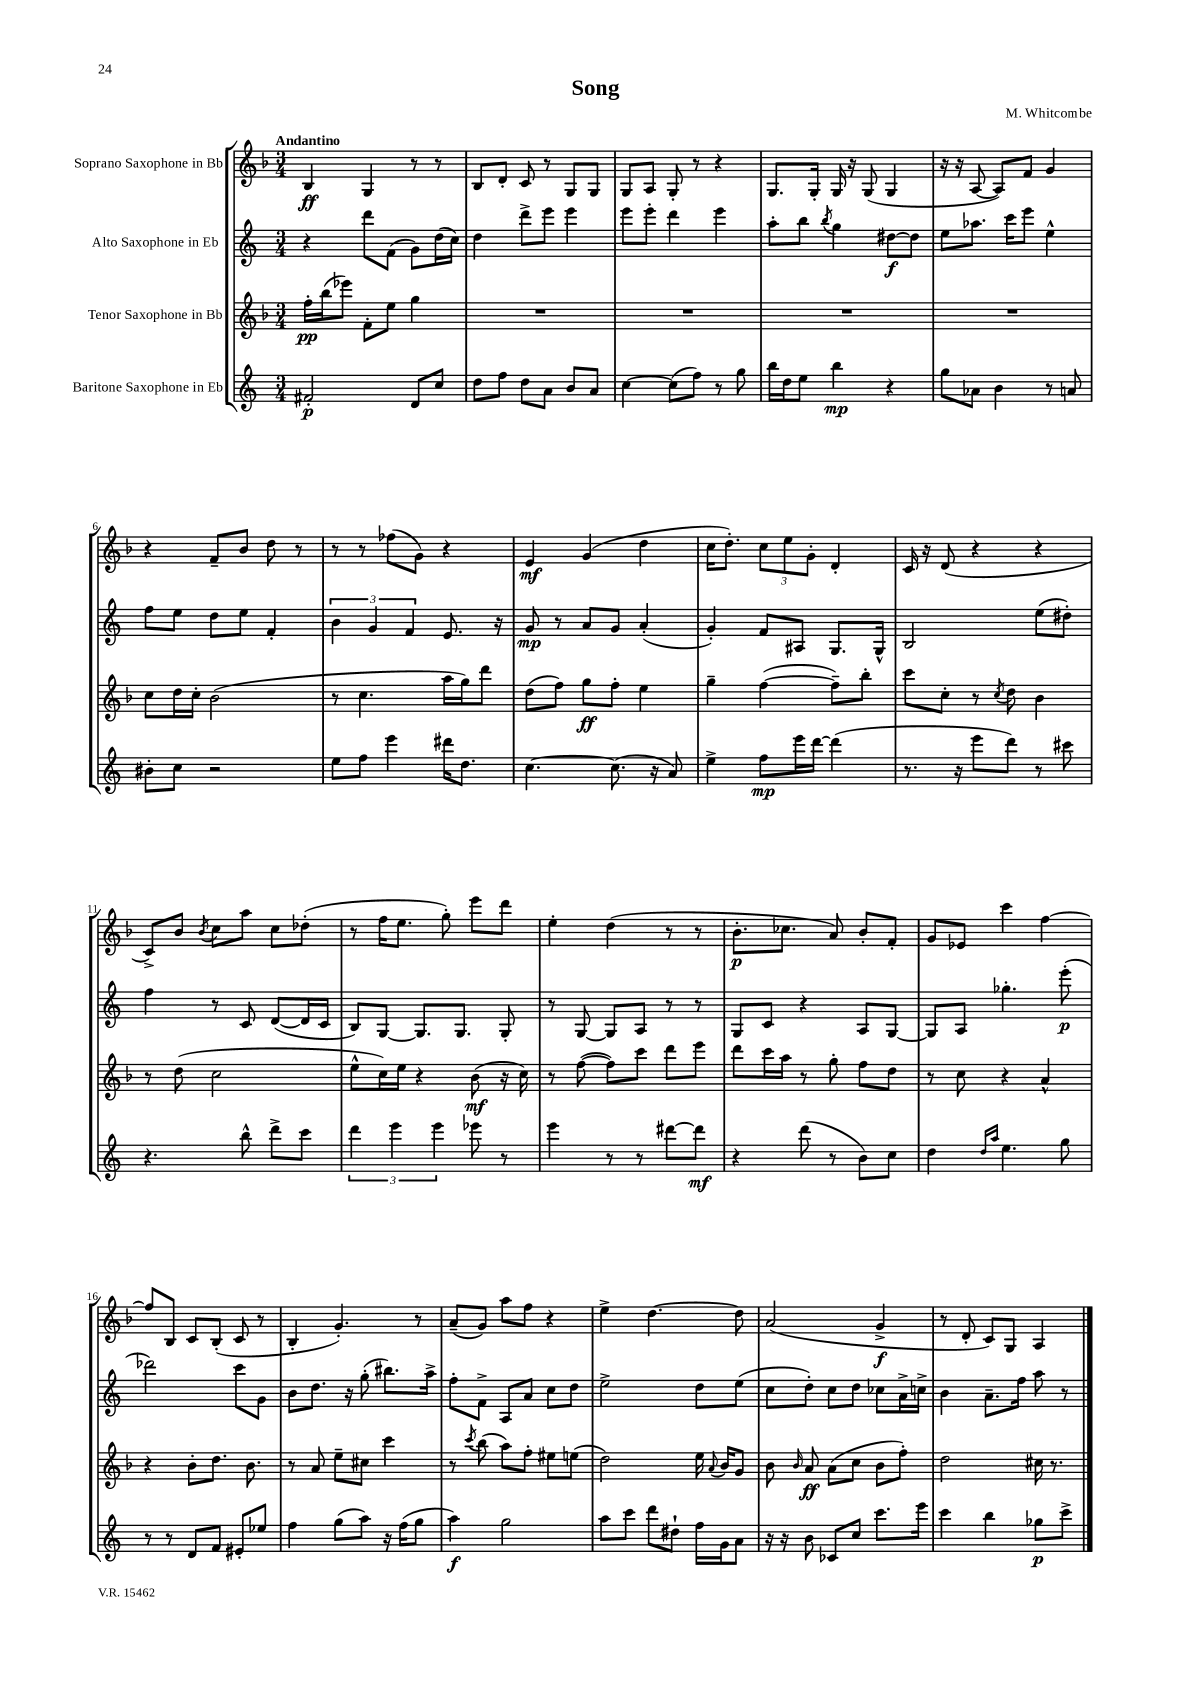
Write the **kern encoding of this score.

**kern	**kern	**kern	**kern
*staff4	*staff3	*staff2	*staff1
*clefG2	*clefG2	*clefG2	*clefG2
*k[]	*k[b-]	*k[]	*k[b-]
*M3/4	*M3/4	*M3/4	*M3/4
2f#'/	16ff'\LL	4r	4B-/
.	(16bb-\J	.	.
.	8eee-\J)	.	.
.	8f'\L	8ddd\L	4G/
.	8ee\J	(8f\J	.
8d/L	4gg\	8g\L)	8r
8cc/J	.	(16dd\L	8r
.	.	16cc\JJ)	.
=	=	=	=
8dd\L	2.r	4dd\	8B-/L
8ff\J	.	.	8d'/J
8dd\L	.	8ddd^\L	8c/
8a\J	.	8eee\J	8r
8b/L	.	4eee\	8G/L
8a/J	.	.	8G/J
=	=	=	=
[4cc\	2.r	8eee\L	8G/L
.	.	8eee'\J	8A/J
(8cc\]L	.	4ddd\	8G'/
8ff\J)	.	.	8r
8r	.	4eee\	4r
8gg\	.	.	.
=	=	=	=
16bb\LL	2.r	8aa'\L	8.G/L
16dd\J	.	.	.
8ee\J	.	8bb\J	.
.	.	.	16G'/Jk
.	.	8qbb/	.
4bb\	.	4gg\	16G/
.	.	.	16r
.	.	.	(8G/
4r	.	[8dd#\L	4G/
.	.	8dd#\]J	.
=	=	=	=
8gg\L	2.r	8ee\L	16r
.	.	.	16r
8a-\J	.	8.aa-\J	[8A/
4b\	.	.	8A/]L)
.	.	16ccc\LK	.
.	.	8eee\J	8f/J
8r	.	4ee^^\	4g/
8a/	.	.	.
=	=	=	=
8b#'\L	8cc\L	8ff\L	4r
8cc\J	16dd\L	8ee\J	.
.	16cc'\JJ	.	.
2r	(2b-\	8dd\L	8f~/L
.	.	8ee\J	8b-/J
.	.	4f'/	8dd\
.	.	.	8r
=	=	=	=
8ee\L	8r	6b\	8r
8ff\J	4.cc\	.	8r
.	.	6g/	.
4eee\	.	.	(8ff-\L
.	.	6f/	.
.	.	.	8g\J)
16ddd#\LK	16aa\LL	8.e/	4r
8.dd\J	16gg\J)	.	.
.	8ddd\J	.	.
.	.	16r	.
=	=	=	=
[4.cc\	(8dd\L	8g/	4e/
.	8ff\J)	8r	.
.	8gg\L	8a/L	(4g/
(8.cc\]	8ff'\J	8g/J	.
.	4ee\	(4a'/	4dd\
16r	.	.	.
8a/)	.	.	.
=	=	=	=
4ee^\	4gg~\	4g'/)	16cc\LK
.	.	.	8.dd'\J)
8ff\L	([4ff\	8f/L	12cc\L
.	.	.	12ee\
16eee\L	.	8A#/J	.
.	.	.	12g'\J
[16ddd\JJ	.	.	.
(4ddd\]	8ff~\]L)	8.G/L	4d'/
.	8bb-'\J	.	.
.	.	16G^^/Jk	.
=	=	=	=
8.r	8ccc\L	2B/	16c/
.	.	.	16r
.	8cc'\J	.	(8d/
16r	.	.	.
8eee\L	8r	.	4r
.	8qcc/	.	.
8ddd\J)	8dd\	.	.
8r	4b-\	(8ee\L	4r
8ccc#\	.	8dd#'\J)	.
=	=	=	=
4.r	8r	4ff\	8c^/L)
.	(8dd\	.	8b-/J
.	.	.	8qb-/
.	2cc\	8r	8cc\L
8bb^^\	.	8c/	8aa\J
8ddd^\L	.	([8d/L	8cc\L
8ccc\J	.	16d/]L	(8dd-'\J
.	.	16c/JJ	.
=	=	=	=
6ddd\	8ee^^\L	8B/L)	8r
.	16cc\L)	[8G/J	16ff\LK
6eee\	.	.	.
.	16ee\JJ	.	8.ee\J
.	4r	8.G/]L	.
6eee\	.	.	.
.	.	.	8gg'\)
.	.	8.G/J	.
8eee-\	(8b-\	.	8eee\L
8r	16r	8G'/	8ddd\J
.	16cc\)	.	.
=	=	=	=
4eee\	8r	8r	4ee'\
.	([8ff\	[8G/	.
8r	8ff\]L)	8G/]L	(4dd\
8r	8ccc\J	8A/J	.
[8ddd#\L	8ddd\L	8r	8r
8ddd#\]J	8eee\J	8r	8r
=	=	=	=
4r	8ddd\L	8G/L	8.b-'\L
.	16ccc\L	8c/J	.
.	16aa\JJ	.	8.cc-\J
(8ddd\	8r	4r	.
8r	8gg'\	.	8a/)
8b\L)	8ff\L	8A/L	8b-'/L
8cc\J	8dd\J	[8G/J	8f'/J
=	=	=	=
4dd\	8r	8G/]L	8g/L
.	8cc\	8A/J	8e-/J
16qqdd/LL	.	.	.
16qqaa/JJ	.	.	.
4.ee\	4r	4.gg-'\	4ccc\
.	4a^^/	.	[4ff\
8gg\	.	(8eee'\	.
=	=	=	=
8r	4r	2ddd-\)	8ff/]L
8r	.	.	8B-/J
8d/L	8b-'\L	.	8c/L
8f/J	8.dd\J	.	(8B-'/J
8e#'/L	.	8ccc\L	8c/
.	8.b-\	.	.
8ee-/J	.	8g\J	8r
=	=	=	=
4ff\	8r	8b\L	4B-'/
.	8a/	8.dd\J	.
(8gg\L	8ee~\L	.	4.g'/)
.	.	16r	.
8aa\J)	8cc#\J	(8gg'\	.
16r	4ccc\	8.bb#\L)	.
(16ff\LK	.	.	.
8gg\J	.	.	8r
.	.	16aa^\Jk	.
=	=	=	=
4aa\)	8r	8ff'\L	(8a~/L
.	8qccc/	.	.
.	(8bb-\	8f^\J	8g/J)
2gg\	8aa\L)	8A/L	8aa\L
.	8ff'\J	8a/J	8ff\J
.	8ee#\L	8cc\L	4r
.	(8ee\J	8dd\J	.
=	=	=	=
8aa\L	2dd\)	2ee^\	4ee^\
8ccc\J	.	.	.
8ddd\L	.	.	[4.dd\
8dd#`\J	.	.	.
16ff\LL	16ee\	8dd\L	.
.	8qqa/	.	.
16g\J	16b-/LK	.	.
8a\J	8g/J	(8ee\J	8dd\]
=	=	=	=
16r	8b-\	8cc\L	(2a/
16r	.	.	.
.	16qqb-/	.	.
8b\	8a/	8dd'\J)	.
8c-/L	(8a\L	8cc\L	.
8cc/J	8cc\J	8dd\J	.
8.ccc\L	8b-\L	8cc-\L	4g^/
.	8ff'\J)	16a^\L	.
16eee\Jk	.	16cc^\JJ	.
=	=	=	=
4ccc\	2dd\	4b\	8r
.	.	.	8d'/
4bb\	.	8.a~\L	8c/L)
.	.	.	8G/J
.	.	16ff\Jk	.
8gg-\L	16cc#\	8aa\	4A/
.	8.r	.	.
8ccc^\J	.	8r	.
==	==	==	==
*-	*-	*-	*-
